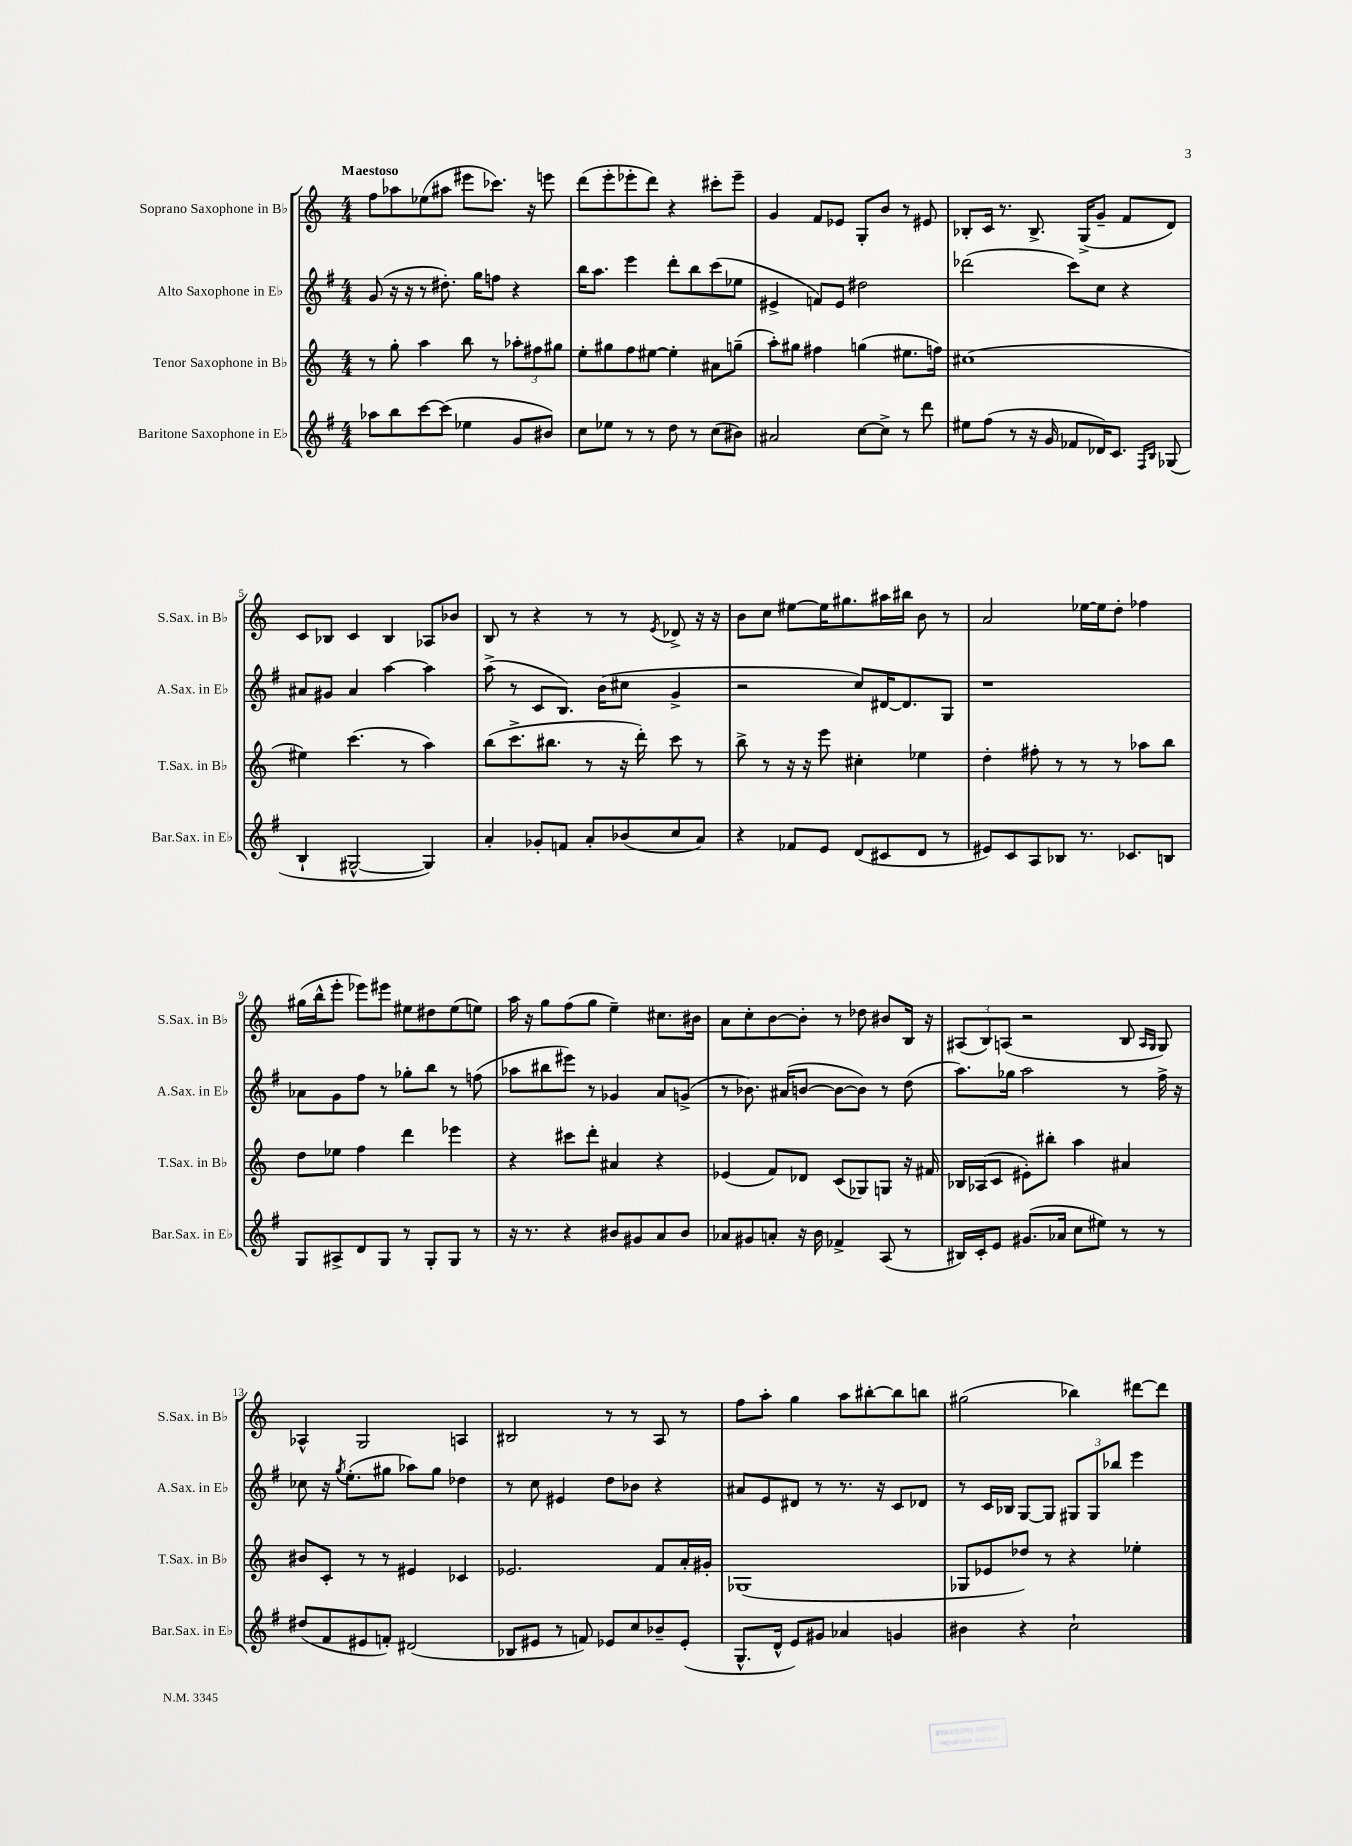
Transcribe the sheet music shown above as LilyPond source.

<<
\new StaffGroup <<
\new Staff = "s0" \with { instrumentName = "Soprano Saxophone in Bb" shortInstrumentName = "S.Sax. in Bb" } {
    \clef treble \key c \major \numericTimeSignature \time 4/4 \tempo "Maestoso"
    f''8 aes''8 ees''8( ais''8 eis'''8 ces'''8.) r16 e'''8 |
    d'''8( e'''8-. ees'''8-. d'''8) r4 cis'''8-. ees'''8-- |
    g'4 f'8 ees'8 g8-. b'8 r8 eis'8 |
    bes8-. c'16 r8. bes8.-> g16->( g'8-- f'8 d'8) |
    c'8 bes8 c'4 bes4 aes8 bes'8 |
    b8 r8 r4 r8 r8 \acciaccatura { e'8 } des'8-> r16 r16 |
    b'8 c''8 eis''8~ eis''16 gis''8. ais''16 bis''16 b'8 r8 |
    a'2 ees''16~ ees''16 d''8-. fes''4 |
    gis''16( b''16-^ e'''8-. ees'''8) eis'''8 eis''8 dis''8 eis''8( e''8) |
    a''16 r16 g''8 f''8( g''8 e''4--) cis''8. bis'16 |
    a'8 c''8-. b'8~ b'8-. r8 des''8 bis'8 b16 r16 |
    \tuplet 3/2 { ais8( b8) a8( } r2 b8 \grace { a16 g16 } g8) |
    aes4-^ g2 a4 |
    bis2 r8 r8 a8 r8 |
    f''8 a''8-. g''4 a''8 bis''8~-. bis''8 b''8 |
    gis''2( bes''4) dis'''8~ dis'''8 \bar "|." |
}
\new Staff = "s1" \with { instrumentName = "Alto Saxophone in Eb" shortInstrumentName = "A.Sax. in Eb" } {
    \clef treble \key g \major \numericTimeSignature \time 4/4
    g'8( r16 r16 r8 dis''8.-.) g''16 f''8 r4 |
    b''16 a''8. e'''4 d'''8-. b''8 c'''8( ees''8 |
    eis'4-> f'8) eis'8 dis''2 |
    des'''2( c'''8) c''8 r4 |
    ais'8 gis'8 ais'4 a''4~ a''4 |
    a''8->( r8 c'8 b8.) b'16( cis''8 g'4-> |
    r2 c''8) dis'16~ dis'8. g8 |
    r1 |
    aes'8 g'8 fis''8 r8 ges''8-. b''8 r8 f''8( |
    aes''8 bis''8 eis'''8) r8 ges'4 a'8 g'8->( |
    r8 bes'8.) ais'16( b'8~ b'8~ b'8) r8 d''8( |
    a''8.) ges''16 a''2 r8 fis''16-> r16 |
    ces''8 r16 \acciaccatura { g''8 } e''8.-.( gis''8 aes''8) gis''8 des''4 |
    r8 c''8 eis'4 d''8 bes'8 r4 |
    ais'8 e'8 dis'8 r8 r8. r16 c'8 des'8 |
    r8 c'16 bes16 g8~ g8 \tuplet 3/2 { gis8 gis8 bes''8 } e'''4 \bar "|." |
}
\new Staff = "s2" \with { instrumentName = "Tenor Saxophone in Bb" shortInstrumentName = "T.Sax. in Bb" } {
    \clef treble \key c \major \numericTimeSignature \time 4/4
    r8 g''8-. a''4 b''8 r8 \tuplet 3/2 { aes''8-. fis''8 gis''8 } |
    e''8-. gis''8 f''8 eis''8~ eis''4-. ais'8 g''8--( |
    a''8-.) gis''8 fis''4 g''4( eis''8. f''16) |
    cis''1( |
    eis''4) c'''4.( r8 a''4) |
    b''8( c'''8.-> bis''8. r8 r16 d'''16-.) c'''8 r8 |
    b''8-> r8 r16 r16 e'''8 cis''4-. ees''4 |
    d''4-. fis''8-. r8 r8 r8 aes''8 b''8 |
    d''8 ees''8 f''4 d'''4 ees'''4 |
    r4 cis'''8 d'''8-. ais'4 r4 |
    ees'4( f'8) des'8 c'8( ges8) g8 r16 fis'16 |
    bes16 aes16( c'8 eis'8-.) bis''8-. a''4 ais'4 |
    bis'8 c'8-. r8 r8 eis'4 ces'4 |
    ees'2. f'8 a'16-. gis'16-. |
    ges1( |
    ges8 ees'8 des''8) r8 r4 ees''4-. \bar "|." |
}
\new Staff = "s3" \with { instrumentName = "Baritone Saxophone in Eb" shortInstrumentName = "Bar.Sax. in Eb" } {
    \clef treble \key g \major \numericTimeSignature \time 4/4
    aes''8 b''8 c'''8~ c'''8( ees''4 g'8 bis'8) |
    c''8 ees''8 r8 r8 d''8 r8 c''8( bis'8) |
    ais'2 c''8~ c''8-> r8 d'''8 |
    eis''8 fis''8( r8 r16 g'16 fes'8 des'16) c'8. \grace { fis16 b16 } ges8( |
    b4-! gis2~-^ gis4) |
    a'4-. ges'8-. f'8 a'8-. bes'8( c''8 a'8) |
    r4 fes'8 e'8 d'8( cis'8 d'8 r8 |
    eis'8) c'8 a8 bes8 r8. ces'8. b8 |
    g8 ais8-> d'8 g8 r8 g8-. g8 r8 |
    r16 r8. r4 bis'8 gis'8 a'8 bis'8 |
    aes'8 gis'8 a'8-. r16 b'16 fes'4-> a8( r8 |
    bis16) c'16-. e'8 gis'8.( aes'16 c''8 eis''8) r8 r8 |
    dis''8( fis'8 eis'8 f'8-.) dis'2( |
    bes8 eis'8 r8 f'8) ees'8 c''8 bes'8-- ees'8-.( |
    g8.-^ d'16-^ e'8) gis'8 aes'4 g'4 |
    bis'4 r4 c''2-! \bar "|." |
}
>>
>>
